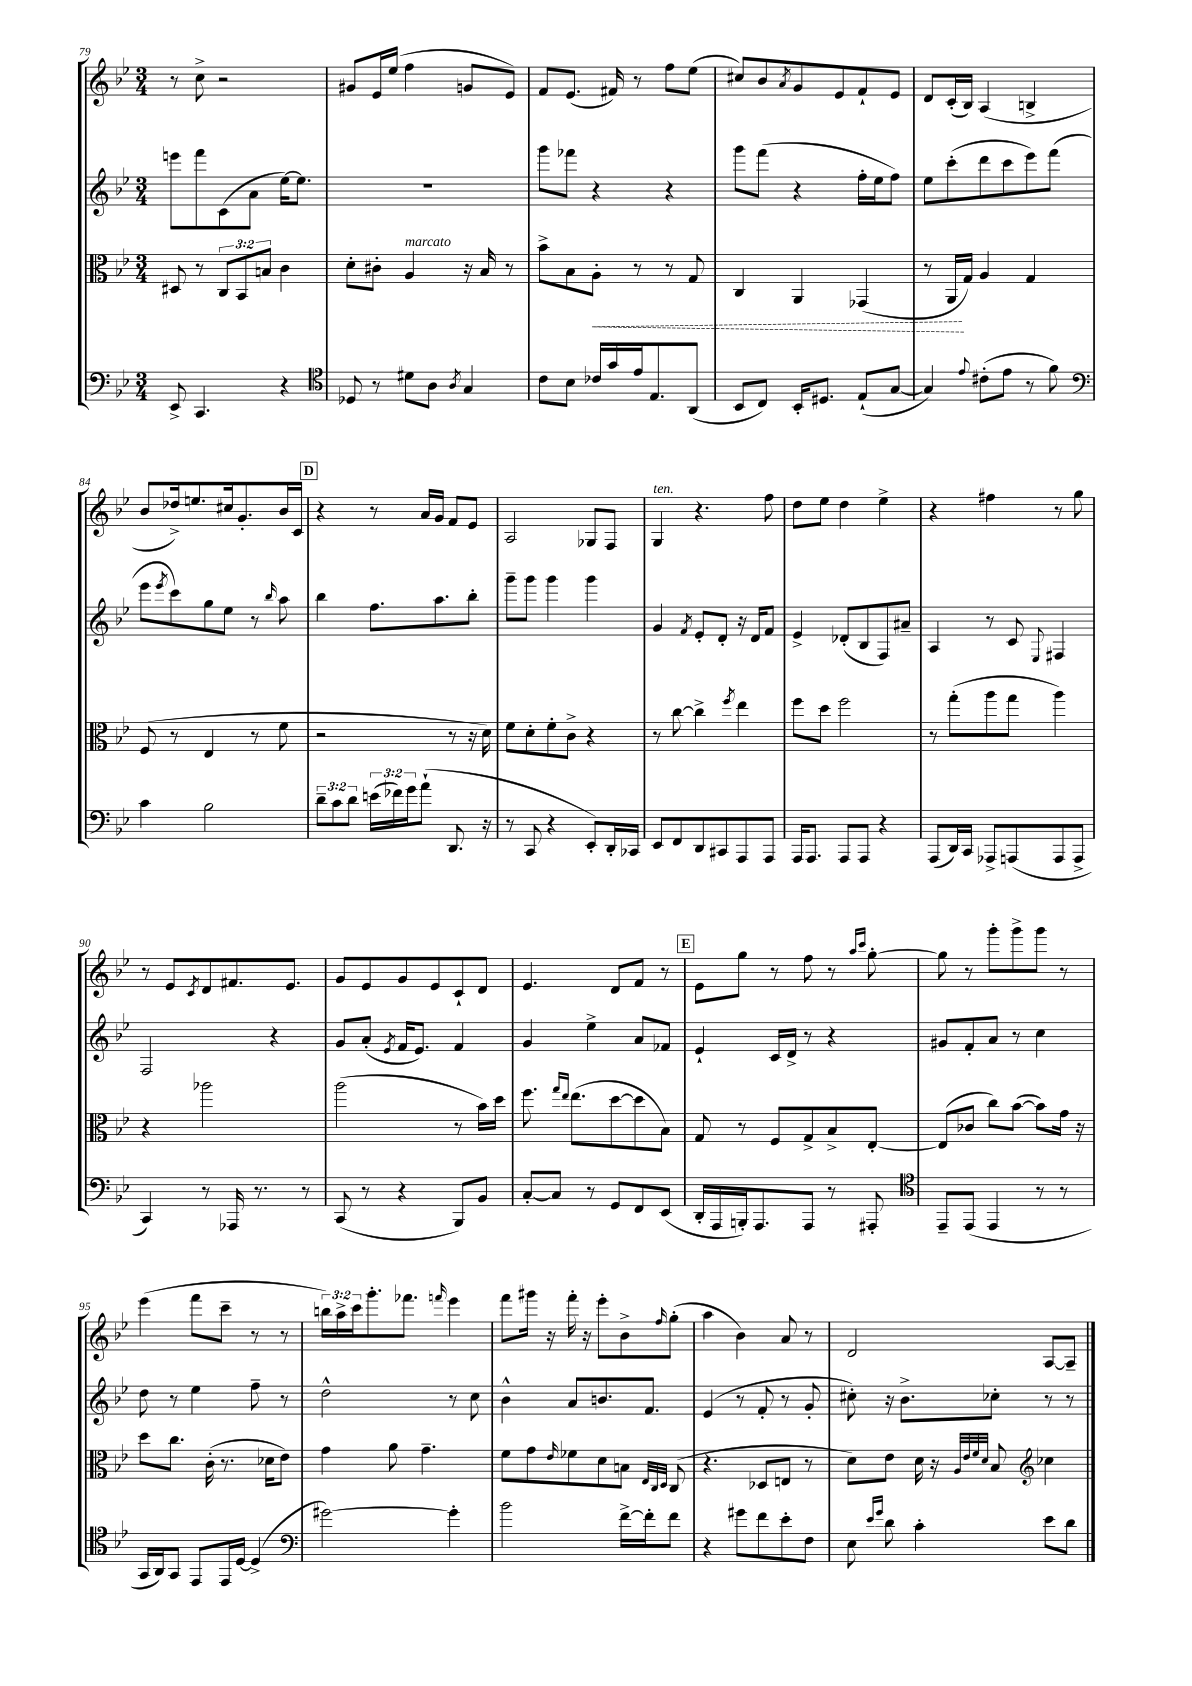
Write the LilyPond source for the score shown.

<<
\new StaffGroup <<
\new Staff = "s0" {
    \clef treble \key bes \major \numericTimeSignature \time 3/4 \override Staff.TupletNumber.text = #tuplet-number::calc-fraction-text
    r8 c''8-> r2 |
    gis'8 ees'16 ees''16( f''4 g'8 ees'8) |
    f'8 ees'8.( fis'16) r8 f''8 ees''8( |
    cis''8) bes'8 \acciaccatura { a'8 } g'8 ees'8 f'8-! ees'8 |
    d'8 c'16-.( bes16) a4( b4-> |
    bes'8 des''16->) e''8. cis''16 g'8.-. bes'16 c'16 |
    \mark \markup { \box "D" } r4 r8 a'16 g'16 f'8 ees'8 |
    a2 ges8 f8 |
    g4^\markup { \italic "ten." } r4. f''8 |
    d''8 ees''8 d''4 ees''4-> |
    r4 fis''4 r8 g''8 |
    r8 ees'8 \acciaccatura { c'8 } d'8 fis'8. ees'8. |
    g'8 ees'8 g'8 ees'8 c'8-! d'8 |
    ees'4. d'8 f'8 r8 |
    \mark \markup { \box "E" } ees'8 g''8 r8 f''8 r8 \grace { a''16 c'''16 } g''8~-. |
    g''8 r8 g'''8-. g'''8-> g'''8 r8 |
    ees'''4( f'''8 c'''8-- r8 r8 |
    \tuplet 3/2 { b''16) a''16-> c'''16 } g'''8.-. fes'''8. \grace { f'''16 } ees'''4 |
    f'''8 gis'''16 r16 f'''16-. r16 ees'''8-. bes'8-> \grace { f''16 } g''8-.( |
    a''4 bes'4) a'8 r8 |
    d'2 a8~ a8-- \bar "|." |
}
\new Staff = "s1" {
    \clef treble \key bes \major \numericTimeSignature \time 3/4
    e'''8 f'''8 c'8( a'8 ees''16~) ees''8. |
    R2. |
    g'''8 fes'''8 r4 r4 |
    g'''8 f'''8( r4 f''16-. ees''16 f''8) |
    ees''8 c'''8-.( d'''8 c'''8 ees'''8) f'''8( |
    ees'''8 \acciaccatura { ees'''8 } c'''8) g''8 ees''8 r8 \grace { bes''16 } a''8 |
    \mark \markup { \box "D" } bes''4 f''8. a''8. bes''8-. |
    g'''8-- g'''8 g'''4 g'''4 |
    g'4 \acciaccatura { f'8 } ees'8-. d'8-. r16 d'16 f'8 |
    ees'4-> des'8-.( bes8 f8) ais'8-- |
    a4 r8 c'8 \appoggiatura { ees8 } fis4 |
    f2 r4 |
    g'8 a'8-.( \acciaccatura { ees'8 } f'16 ees'8.) f'4 |
    g'4 ees''4-> a'8 fes'8 |
    \mark \markup { \box "E" } ees'4-! c'16 d'16-> r8 r4 |
    gis'8 f'8-. a'8 r8 c''4 |
    d''8 r8 ees''4 f''8-- r8 |
    d''2-^ r8 c''8 |
    bes'4-^ a'8 b'8. f'8. |
    ees'4( r8 f'8-. r8 g'8-. |
    cis''8-.) r16 bes'8.-> ces''8-. r8 r8 \bar "|." |
}
\new Staff = "s2" {
    \clef alto \key bes \major \numericTimeSignature \time 3/4 \override Staff.TupletNumber.text = #tuplet-number::calc-fraction-text
    dis8 r8 \tuplet 3/2 { c8 bes,8 b8 } c'4 |
    d'8-. cis'8-. a4^\markup { \italic "marcato" } r16 bes16 r8 |
    bes'8-> bes8 \once \override Hairpin.style = #'dashed-line a8-.\< r8 r8 g8 |
    c4 a,4 ges,4( |
    r8 a,16\! g16) a4 g4 |
    f8( r8 ees4 r8 f'8 |
    \mark \markup { \box "D" } r2 r8 r16 d'16) |
    f'8 d'8-. f'8-. c'8-> r4 |
    r8 c''8~ c''4-> \acciaccatura { f''8 } ees''4 |
    f''8 d''8 f''2 |
    r8 g''8-.( a''8 g''8 a''4) |
    r4 aes''2 |
    a''2( r8 bes'16) d''16 |
    f''8. \grace { g''16 ees''16 } ees''8.( d''8~ d''8 bes8) |
    \mark \markup { \box "E" } g8 r8 f8 g8-> bes8-> ees8~-. |
    ees8( ces'8 c''8) bes'8~( bes'8) g'16 r16 |
    d''8 c''8. c'16-.( r8. des'16 ees'8) |
    g'4 a'8 g'4.-- |
    f'8 g'8 \grace { ees'16 } fes'8 d'8 b8 \grace { ees32 c32 d32 } c8( |
    r4. des8 e8 r8 |
    d'8) ees'8 d'16 r16 \grace { a32 ees'32 f'32 d'32 } bes8 \clef treble ces''4 \bar "|." |
}
\new Staff = "s3" {
    \clef bass \key bes \major \numericTimeSignature \time 3/4 \override Staff.TupletNumber.text = #tuplet-number::calc-fraction-text
    ees,8-> c,4. r4 |
    \clef tenor des8 r8 dis'8 a8 \acciaccatura { a8 } g4 |
    c'8 bes8 ces'16 g'16 ees'16 ees8. a,8( |
    bes,8 c8) bes,16-. dis8. ees8-!( g8~ |
    g4) \appoggiatura { ees'8 } cis'8-.( ees'8 r8 f'8) |
    \clef bass c'4 bes2 |
    \mark \markup { \box "D" } \tuplet 3/2 { d'8-- c'8 d'8 } \tuplet 3/2 { e'16( fes'16) g'16 } a'8-!( d,8. r16 |
    r8 c,8 r4 ees,8-.) d,16-. ces,16 |
    ees,8 f,8 d,8 cis,8 a,,8 a,,8 |
    a,,16 a,,8. a,,8 a,,8 r4 |
    a,,8( d,16) c,16 aes,,8-> a,,8( a,,8 a,,8-> |
    c,4) r8 aes,,16 r8. r8 |
    c,8( r8 r4 bes,,8) bes,8 |
    c8~-. c8 r8 g,8 f,8 ees,8( |
    \mark \markup { \box "E" } d,16-. a,,16 b,,16-.) a,,8. a,,8 r8 ais,,8-. |
    \clef tenor ees,8-- ees,8( ees,4 r8 r8 |
    g,16 a,16) g,8 ees,8 ees,16 d16~ d4->( |
    \clef bass gis'2~) gis'4-. |
    bes'2 f'16~-> f'16-. f'8 |
    r4 gis'8 f'8 ees'8-. f8 |
    ees8 \grace { ees'16 g'16 } d'8 c'4-. ees'8 d'8 \bar "|." |
}
>>
>>
\layout { \context { \Score currentBarNumber = #79 } }
